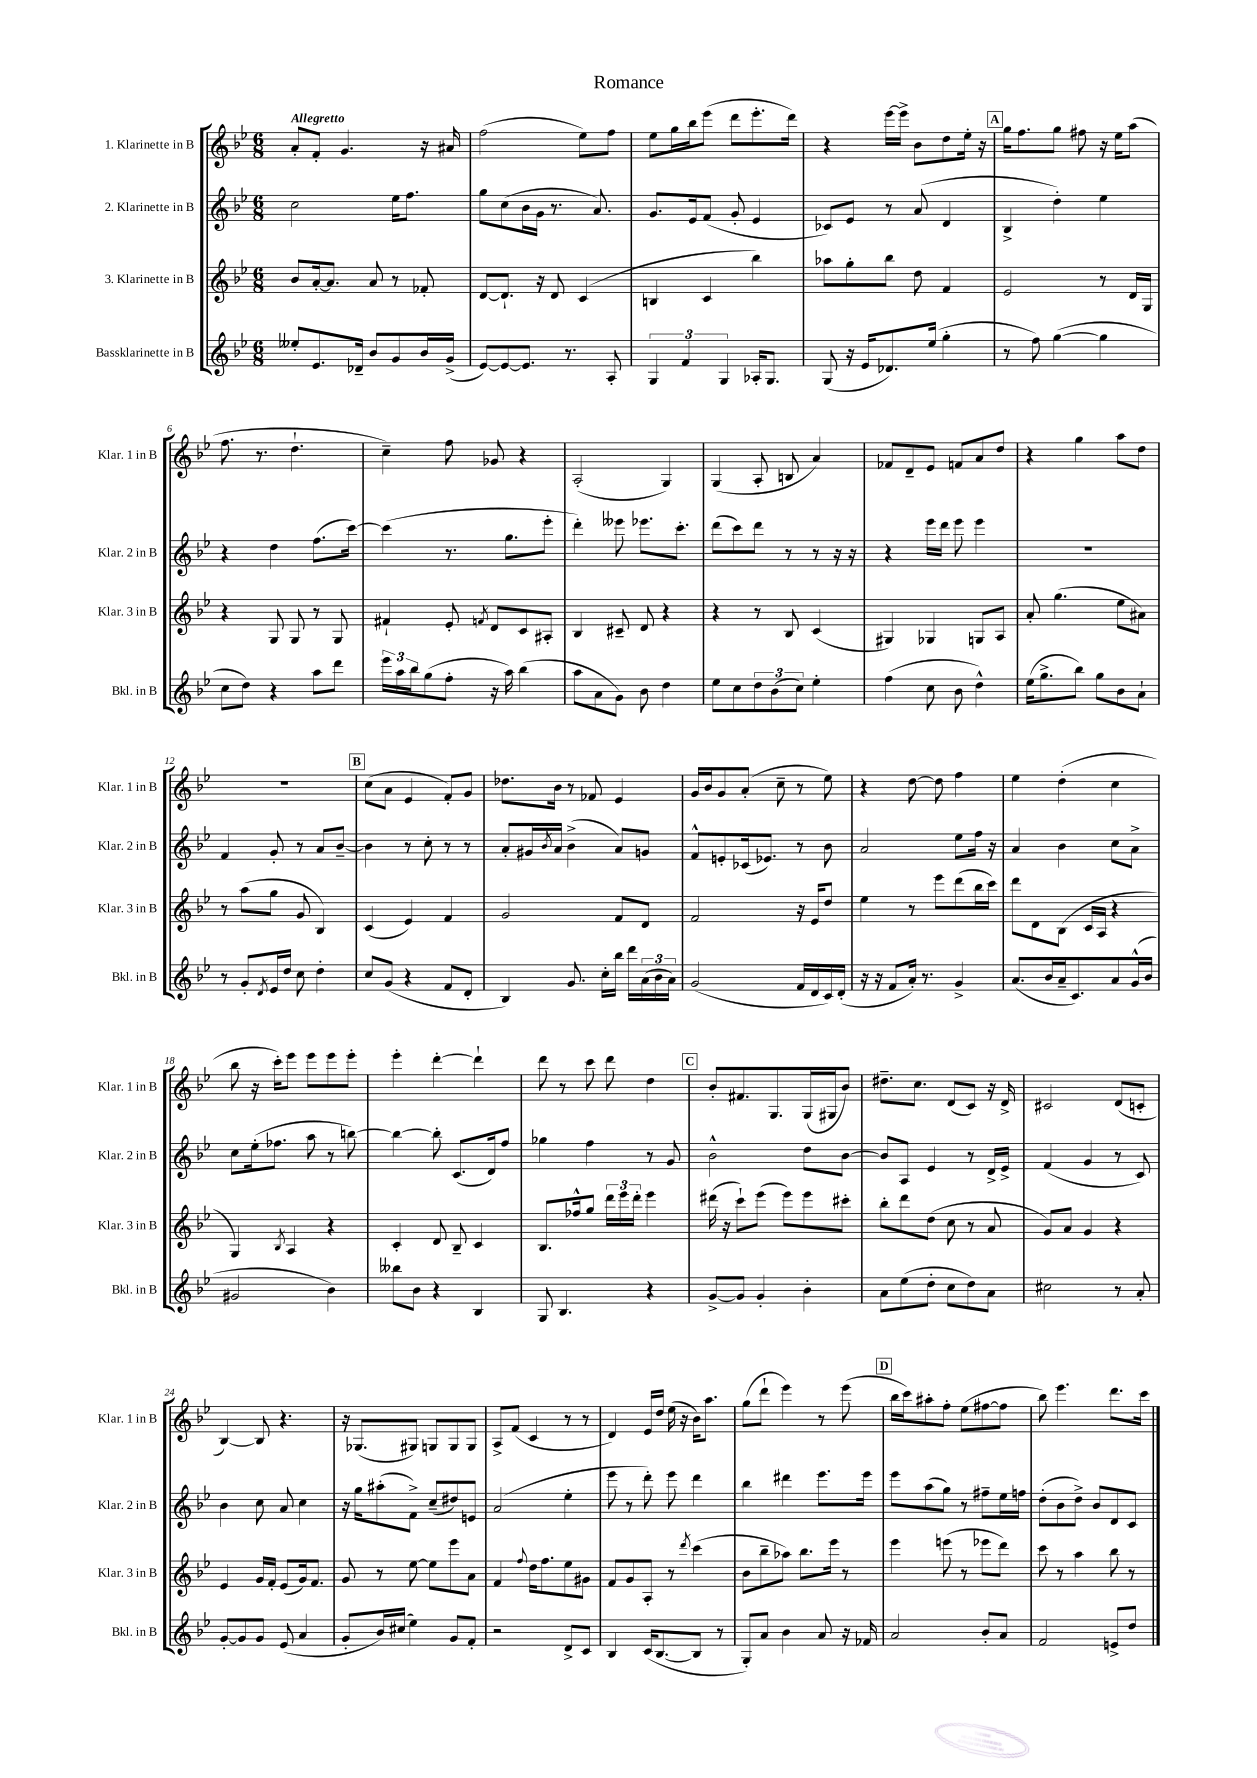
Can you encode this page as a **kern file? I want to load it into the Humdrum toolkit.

**kern	**kern	**kern	**kern
*staff4	*staff3	*staff2	*staff1
*clefG2	*clefG2	*clefG2	*clefG2
*k[b-e-]	*k[b-e-]	*k[b-e-]	*k[b-e-]
*M6/8	*M6/8	*M6/8	*M6/8
8ee--'/L	8b-/L	2cc\	8a'/L
8.e-/	[16a'/k	.	8f'/J
.	8.a/]J	.	.
.	.	.	4.g/
16d-~/Jk	.	.	.
8b-/L	8a/	.	.
8g/	8r	16ee-\LK	.
.	.	8.ff\J	.
16b-/L	8f-'/	.	16r
(16g^/JJ	.	.	16a#/
=	=	=	=
[8e-/L)	[8d/L	8gg\L	(2ff\
8e-/_	8.d`/]J	(8cc\	.
8.e-/]J	.	16b-\L	.
.	16r	16g\JJ	.
.	8d/	8.r	.
8.r	.	.	.
.	(4c/	.	8ee-\L)
.	.	8.a/)	.
8A'/	.	.	8ff\J
=	=	=	=
6G/	4B/	8.g/L	8ee-\L
.	.	.	16gg\L
6f/	.	.	.
.	.	16e-/k	16bb-\J
.	4c/	(8f/J	(8eee-\J
6G/	.	.	.
.	.	8g'/	8ddd\L
16A-'/LK	4bb-\)	4e-/	8.eee-'\
8.G/J	.	.	.
.	.	.	16ddd\Jk)
=	=	=	=
(8G/	8aa-\L	8c-/L)	4r
16r	8gg'\	8e-/J	.
16e-/LK	.	.	.
8.d-/)	8bb-\J	8r	[16eee-\LL
.	.	.	16eee-^\]JJ
.	8dd\	(8a/	8b-\L
(16ee-/Jk	.	.	.
4gg'\	4f/	4d/	8dd\
.	.	.	16ee-'\Jk
.	.	.	16r
=	=	=	=
8r	2e-/	4B-^/	16gg\LK
.	.	.	8.ff\
8ff\)	.	.	.
([4gg\	.	4dd'\)	8gg\J
.	.	.	8ff#\
4gg\]	8r	4ee-\	16r
.	.	.	16ee-\LK
.	16d/LL	.	(8aa\J
.	16G/JJ	.	.
=	=	=	=
8cc\L	4r	4r	8.ff\
8dd\J)	.	.	.
.	.	.	8.r
4r	8G/	4dd\	.
.	8G/	.	4.dd`\
8aa\L	8r	(8.ff\L	.
8ddd\J	8G/	.	.
.	.	[16ccc\Jk)	.
=	=	=	=
24eee-\LL	4f#`/	(4ccc\]	4cc~\)
24aa\	.	.	.
24bb-\J	.	.	.
(8gg\	.	.	.
8ff'\J	8e-'/	8.r	8ff\
.	8qf/	.	.
16r	8d/L	.	8g-/
16aa\)	.	8.gg\L	.
(4bb-\	8c/	.	4r
.	8A#'/J	8eee-'\J	.
=	=	=	=
8aa\L	4B-/	4ddd'\)	(2A'/
8a\	.	.	.
8g\J)	8c#~/	8eee--\	.
8b-\	8d/	8.eee-\L	.
4dd\	4r	.	4G/)
.	.	8.ccc'\J	.
=	=	=	=
8ee-\L	4r	(8ddd\L	(4G/
8cc\	.	8ccc\)	.
12dd\	8r	8ddd\J	8A'/
(12b-\	.	.	.
.	8B-/	8r	8B/
12cc\J)	.	.	.
4ee-'\	(4c/	8r	4a/)
.	.	16r	.
.	.	16r	.
=	=	=	=
(4ff\	4G#/)	4r	8f-/L
.	.	.	8d~/
8cc\	4G-/	16eee-\LL	8e-/J
.	.	16ddd\JJ	.
8b-\	.	8eee-\	8f/L
4dd^^\)	8G/L	4eee-\	8a/
.	8A/J	.	8dd/J
=	=	=	=
(16ee-\LK	8a'/	2.r	4r
8.gg^\	.	.	.
.	(4.gg\	.	.
8bb-\J)	.	.	4gg\
8gg\L	.	.	.
8b-\	8ee-\L	.	8aa\L
8a`\J	8a#\J)	.	8dd\J
=	=	=	=
8r	8r	4f/	2.r
8g'/L	(8aa\L	.	.
8qd/	.	.	.
16e-/L	8gg\J	8g'/	.
16dd/JJ	.	.	.
8cc\	8g/	8r	.
4dd'\	4B-/)	8a/L	.
.	.	[8b-~/J	.
=	=	=	=
8cc/L	(4c/	4b-\]	(8cc\L
(8g/J	.	.	8a\J
4r	4e-/)	8r	4e-/
.	.	8cc'\	.
8f/L	4f/	8r	8f'/L)
8d'/J	.	8r	8g/J
=	=	=	=
4B-/)	2g/	8a'/L	8.dd-\L
.	.	16g#/L	.
.	.	8qb-/	.
.	.	16a/JJ	16b-\Jk
8.g/	.	(4b-^\	8r
.	.	.	8f-/
16cc'\LL	.	.	.
16bb-\JJ	8f/L	8a/L)	4e-/
16ddd\LL	.	.	.
(24a\	8d/J	8g/J	.
24b-\	.	.	.
24a\JJ)	.	.	.
=	=	=	=
(2g/	2f/	8f^^/L	16g/LL
.	.	.	16b-/J
.	.	8e'/	8g/
.	.	(16c-/k	(8a'/J
.	.	8.e-/J)	.
.	.	.	8cc~\
16f/LL	16r	8r	8r
16d/	16e-/LK	.	.
16c/)	8dd/J	8b-\	8ee-\)
(16d'/JJ	.	.	.
=	=	=	=
16r	4ee-\	2a/	4r
16r	.	.	.
8f/L	.	.	.
16a'/Jk)	8r	.	[8dd\
8.r	.	.	.
.	8eee-\L	.	8dd\]
4g^/	(8ddd\	8ee-\L	4ff\
.	16bb-\L	16ff\Jk	.
.	16ccc\JJ)	16r	.
=	=	=	=
(8.a/L	8ddd\L	4a/	4ee-\
.	8d\	.	.
16b-/L	.	.	.
16a~/J	(8B-\J	4b-\	(4dd'\
8.c/)	.	.	.
.	16c/LL	.	.
.	16A/JJ	.	.
8a/	4r	8cc\L	4cc\
(16g^^/L	.	8a^\J	.
16b-/JJ	.	.	.
=	=	=	=
2g#/	4G/)	8cc\L	8bb-\
.	.	(16ee-'\k	16r
.	.	8.ff-\J	16ccc'\LK)
.	8qB-/	.	.
.	4A/	.	8eee-\J
.	.	8aa\	8eee-\L
4b-\)	4r	8r	8eee-\
.	.	[8bb\)	8eee-'\J
=	=	=	=
8bb--\L	4c'/	4bb\_	4eee-'\
8b-\J	.	.	.
4r	8d/	8bb'\]	[4ddd'\
.	8B-~/	(8.c/L	.
4B-/	4c/	.	4ddd`\]
.	.	16d/k)	.
.	.	8ff/J	.
=	=	=	=
8G/	8.B-/L	4gg-\	8ddd\
4.B-/	.	.	8r
.	16ff-^^/k	.	.
.	8gg/J	4ff\	8ccc\
.	24ddd\LL	.	8ddd\
.	24eee-\	.	.
.	24ddd'\JJ	.	.
4r	4eee-\	8r	4dd\
.	.	8g/	.
=	=	=	=
[8g^/L	(16ddd#\	2b-^^\	8b-'/L
.	16r	.	.
8g/]J	8ccc`\L)	.	8.f#/
4g'/	(8eee-\J	.	.
.	.	.	8.G/
.	8eee-\L)	.	.
4b-'\	8eee-\	8dd\L	(16G/L
.	.	.	16G#/J
.	8ccc#'\J	[8b-\J	8b-/J)
=	=	=	=
8a\L	8bb-'\L	8b-/]L	8.dd#~\L
(8ee-\	8ddd\	8A/J	.
.	.	.	8.cc\J
8dd'\J	(8dd\J	4e-/	.
8cc\L	8cc\	.	(8d/L
8dd\)	8r	8r	8c/J)
8a\J	8a/	16d^/LL	16r
.	.	16e-^/JJ	16d^/
=	=	=	=
2cc#\	8g/L)	(4f/	2c#/
.	8a/J	.	.
.	4g/	4g/	.
8r	4r	8r	(8d/L
8a'/	.	8c/)	8c'/J
=	=	=	=
[8g'/L	4e-/	4b-\	[4B-/)
8g/]	.	.	.
8g/J	16g/LL	8cc\	8B-/]
.	16f'/JJ	.	.
(8e-/	(8e-/L	8a/	4.r
4a/	16g/k)	4cc\	.
.	8.f/J	.	.
=	=	=	=
8g'/L	8g/	16r	16r
.	.	16gg\LK	(8.G-/L
16b-/L)	8r	(8aa#'\	.
(16cc#/JJ	.	.	.
4ee-\)	[8ee-\	8f^\J)	8G#/J)
.	8ee-\]L	(8cc~/L	8G/L
8g/L	8eee-\	8dd#/)	8G/
8f'/J	8a\J	8e/J	8G/J
=	=	=	=
2r	4f/	(2a/	8A^/L
.	.	.	(8f/J
.	8qqff/	.	.
.	16dd\LK	.	4c/
.	8.ff\	.	.
8d^/L	8ee-\	4ee-'\	8r
8c/J	8g#\J	.	8r
=	=	=	=
4B-/	8f/L	8eee-\	4d/)
.	8g/	8r	.
(16c/LK	8A'/J	8ddd'\)	16e-/LL
[8.B-/	.	.	16dd/JJ
.	8r	8eee-\	(16ee-\
.	.	.	16r
.	8qddd/	.	.
8B-/]J	(4ccc\	4ddd\	16b-\LK)
.	.	.	8.aa\J
8r	.	.	.
=	=	=	=
8G'/L)	8b-\L	4bb-\	(8gg\L
8a/J	8bb-~\	.	8ddd`\J
4b-\	8aa-\J)	4ddd#\	4eee-\)
.	8.bb-\L	.	.
8a/	.	8.eee-\L	8r
.	16eee-\Jk	.	.
16r	8r	.	(8eee-\
16f-/	.	16eee-\Jk	.
=	=	=	=
2a/	4eee-\	8eee-\L	16bb-\LL
.	.	.	16ccc\J)
.	.	(8aa\	8aa#'\
.	(8eee\	8gg\J)	8ff'\J
.	8r	8r	(8ee-\L
8b-'/L	8eee-\L	8ff#~\L	[8ff#\
8a/J	8ddd\J)	16ee-\L	8ff#\]J
.	.	16ff\JJ	.
=	=	=	=
2f/	8ccc\	(8dd'\L	8bb-\)
.	8r	8b-\	4.eee-\
.	4aa\	8dd^\J)	.
.	.	8b-/L	.
8e^/L	8bb-\	8d/	8.ddd\L
8dd/J	8r	8c/J	.
.	.	.	16ccc\Jk
==	==	==	==
*-	*-	*-	*-
